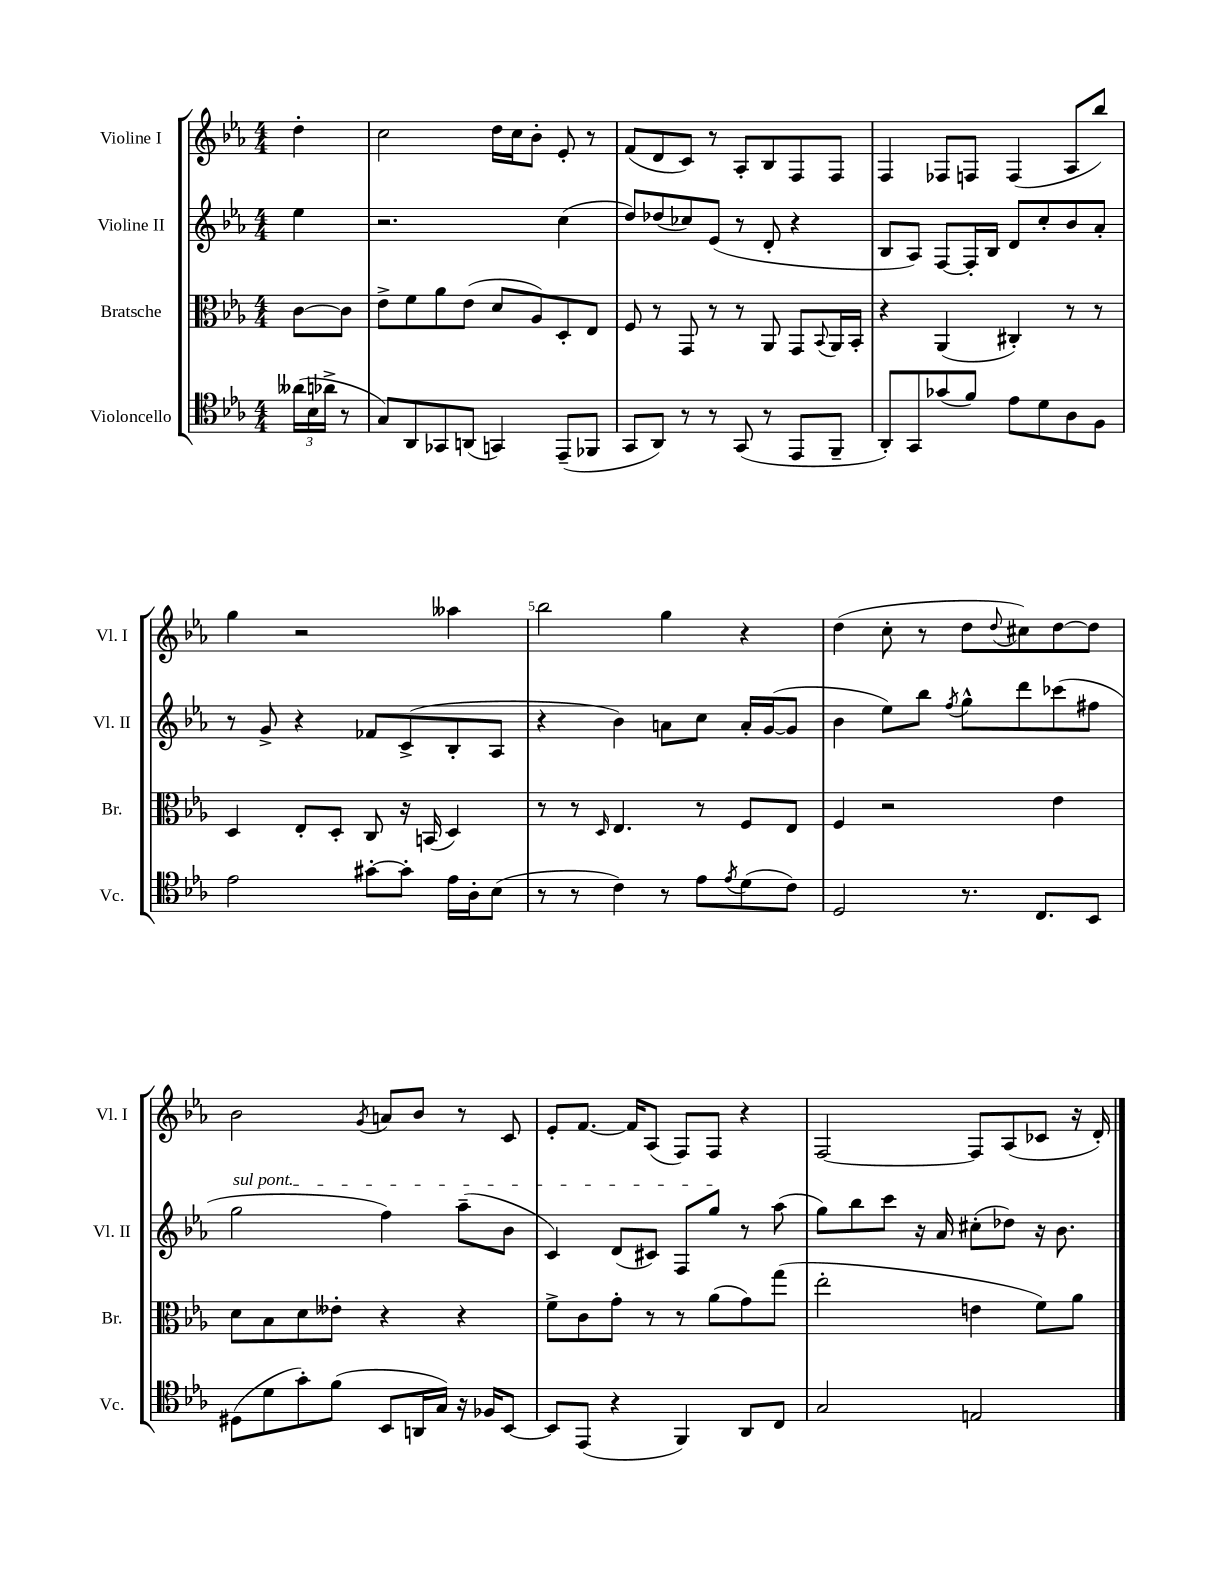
<<
\new StaffGroup <<
\new Staff = "s0" \with { instrumentName = "Violine I" shortInstrumentName = "Vl. I" } {
    \clef treble \key ees \major \numericTimeSignature \time 4/4 \partial 4
    d''4-. |
    c''2 d''16 c''16 bes'8-. ees'8-. r8 |
    f'8( d'8 c'8) r8 aes8-. bes8 f8 f8 |
    f4 fes8 f8 f4( aes8 bes''8) |
    g''4 r2 aeses''4 |
    bes''2 g''4 r4 |
    d''4( c''8-. r8 d''8 \appoggiatura { d''8 } cis''8) d''8~ d''8 |
    bes'2 \acciaccatura { g'8 } a'8 bes'8 r8 c'8 |
    ees'8-. f'8.~ f'16 aes8( f8) f8 r4 |
    f2~ f8 aes8( ces'8 r16 d'16-.) \bar "|." |
}
\new Staff = "s1" \with { instrumentName = "Violine II" shortInstrumentName = "Vl. II" } {
    \clef treble \key ees \major \numericTimeSignature \time 4/4 \partial 4
    ees''4 |
    r2. c''4( |
    d''8) des''8( ces''8) ees'8( r8 d'8-. r4 |
    bes8 aes8) f8~ f16-. bes16 d'8 c''8-. bes'8 aes'8-. |
    r8 g'8-> r4 fes'8 c'8->( bes8-. aes8 |
    r4 bes'4) a'8 c''8 a'16-. g'16~( g'8 |
    bes'4 ees''8) bes''8 \acciaccatura { f''8 } g''8-^ d'''8 ces'''8( fis''8 |
    \once \override TextSpanner.bound-details.left.text = \markup { \italic "sul pont." } g''2\startTextSpan f''4) aes''8--( bes'8 |
    c'4) d'8( cis'8) f8 g''8\stopTextSpan r8 aes''8( |
    g''8) bes''8 c'''8 r16 aes'16 cis''8-.( des''8) r16 bes'8. \bar "|." |
}
\new Staff = "s2" \with { instrumentName = "Bratsche" shortInstrumentName = "Br." } {
    \clef alto \key ees \major \numericTimeSignature \time 4/4 \partial 4
    c'8~ c'8 |
    ees'8-> f'8 aes'8 ees'8( d'8 aes8) d8-. ees8 |
    f8 r8 g,8 r8 r8 aes,8 g,8 \appoggiatura { bes,8 } aes,16 bes,16-. |
    r4 aes,4( cis4-.) r8 r8 |
    d4 ees8-. d8-. c8 r16 b,16( d4) |
    r8 r8 \grace { d16 } ees4. r8 f8 ees8 |
    f4 r2 ees'4 |
    d'8 bes8 d'8 eeses'8-. r4 r4 |
    f'8-> c'8 g'8-. r8 r8 aes'8( g'8) g''8( |
    ees''2-. e'4 f'8) aes'8 \bar "|." |
}
\new Staff = "s3" \with { instrumentName = "Violoncello" shortInstrumentName = "Vc." } {
    \clef tenor \key ees \major \numericTimeSignature \time 4/4 \partial 4
    \tuplet 3/2 { aeses'16( bes16 aes'16-> } r8 |
    g8) aes,8 ges,8 a,8( g,4) ees,8--( fes,8 |
    g,8 aes,8) r8 r8 g,8( r8 ees,8 f,8-- |
    aes,8-.) g,8 ges'8( f'8) ees'8 d'8 aes8 f8 |
    ees'2 gis'8~-. gis'8-. ees'16 aes16-. bes8( |
    r8 r8 c'4) r8 ees'8 \acciaccatura { ees'8 } d'8( c'8) |
    d2 r8. c8. bes,8 |
    dis8( d'8 g'8-.) f'8( bes,8 a,16 g16) r16 fes16 bes,8~ |
    bes,8 ees,8( r4 f,4) aes,8 c8 |
    g2 e2 \bar "|." |
}
>>
>>
\layout { \context { \Score \override BarNumber.break-visibility = ##(#f #t #t) barNumberVisibility = #(every-nth-bar-number-visible 5) } }
